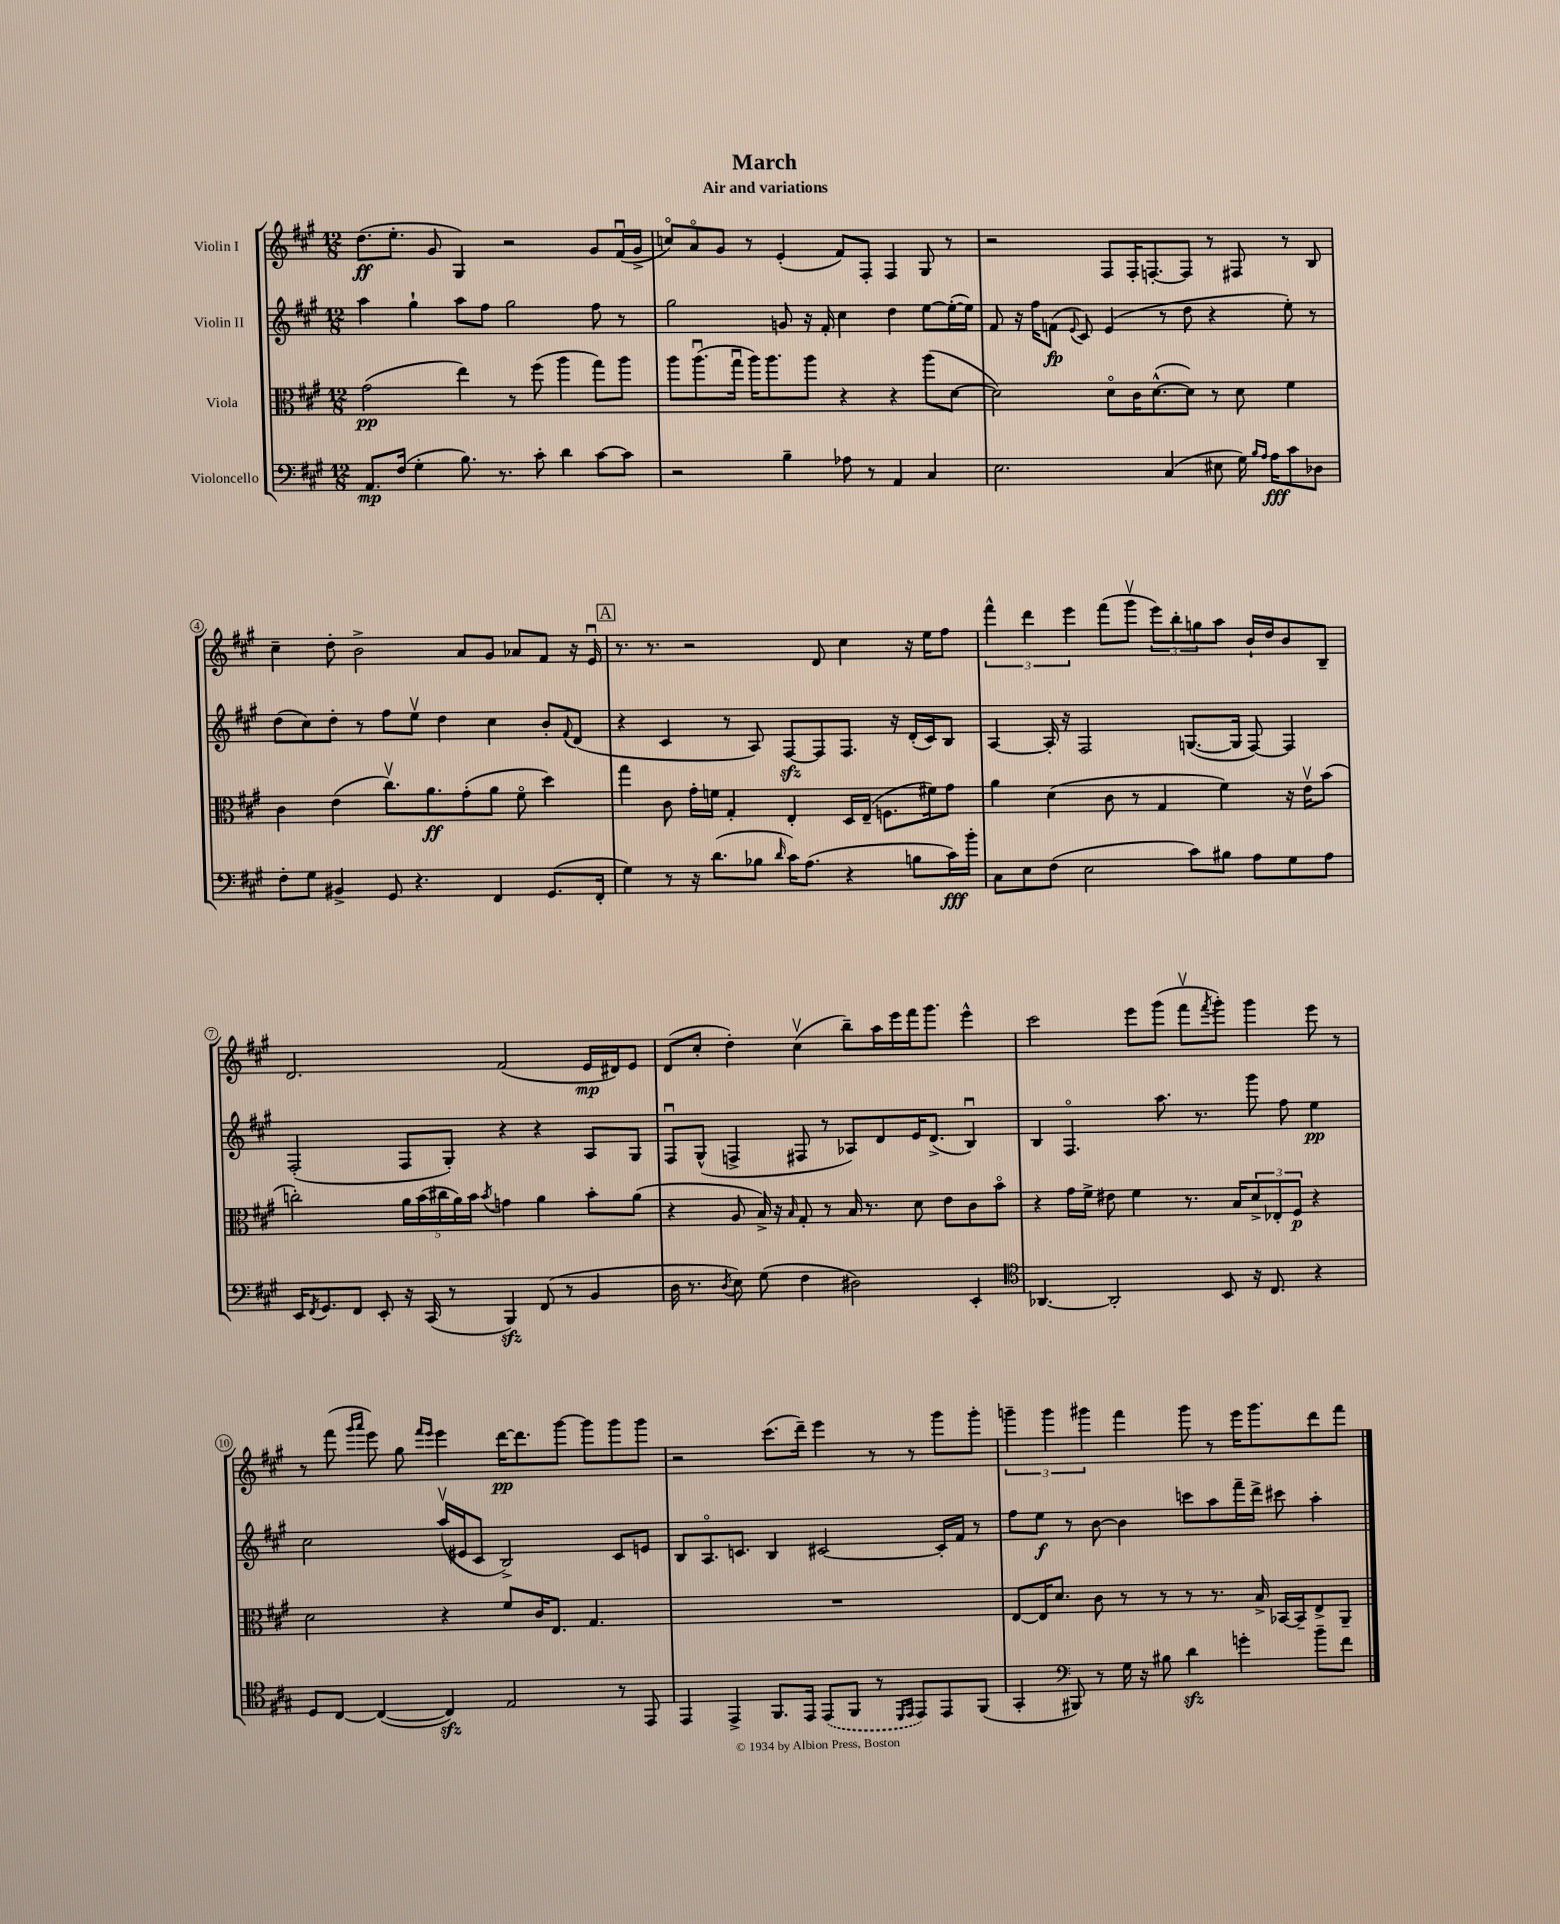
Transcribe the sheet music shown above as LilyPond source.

\header { title = "March" subtitle = "Air and variations" }
<<
\new StaffGroup <<
\new Staff = "s0" \with { instrumentName = "Violin I" } {
    \clef treble \key a \major \numericTimeSignature \time 12/8
    d''8.\ff( e''8.-. gis'8 gis4) r2 gis'8 fis'16\downbow( gis'16-> |
    c''8\flageolet) a'8\flageolet gis'8 r8 e'4-.( fis'8) fis8-. fis4 gis8 r8 |
    r2 fis8 fis16-. f8.~-. f8 r8 fis8 r8 b8 |
    cis''4-- d''8-. b'2-> a'8 gis'8 aes'8 fis'8 r16 e'16\downbow |
    \mark \markup { \box "A" } r8. r8. r2 d'8 cis''4 r16 e''16 fis''8 |
    \tuplet 3/2 { fis'''4-^ d'''4 e'''4 } fis'''8( gis'''8\upbow \tuplet 3/2 { e'''8) b''8-. g''8 } a''8 b'16-! d''16 b'8 b8-- |
    d'2. fis'2( e'16\mp dis'16) e'8 |
    d'8( cis''8-. d''4-.) cis''4\upbow( b''8--) a''16 e'''16 fis'''16 gis'''8. e'''4-^ |
    cis'''2 e'''8 gis'''8( fis'''8\upbow \acciaccatura { fis'''8 } gis'''8-.) gis'''4 e'''8 r8 |
    r8 fis'''8( \grace { gis'''16 a'''16 } e'''8) gis''8 \grace { fis'''16 e'''16 } e'''4 d'''16~\pp d'''8. gis'''8~ gis'''8 gis'''8 gis'''8 |
    r2 cis'''8.( d'''16--) e'''4 r8 r8 gis'''8 gis'''8-. |
    \tuplet 3/2 { g'''4-- g'''4 gis'''4 } fis'''4 gis'''8 r8 e'''16 gis'''8. d'''8 fis'''8 \bar "|." |
}
\new Staff = "s1" \with { instrumentName = "Violin II" } {
    \clef treble \key a \major \numericTimeSignature \time 12/8
    a''4 gis''4-! a''8 fis''8 gis''2 fis''8 r8 |
    gis''2 g'8 r16 fis'16-. cis''4 d''4 e''8~ e''16~-.( e''16) |
    fis'8 r16 fis''16 f'8\fp( \appoggiatura { e'8 } cis'8) e'4( r8 d''8 r4 e''8-.) r8 |
    d''8( cis''8) d''8-. r8 fis''8 e''8\upbow d''4 cis''4 b'8-. \appoggiatura { fis'8 } d'8( |
    \mark \markup { \box "A" } r4 cis'4 r8 a8) fis8~\sfz fis8 fis8. r16 d'16-.( cis'16) b8 |
    a4~ a16-. r16 fis2 g8.~( g16 fis8~) fis4 |
    fis2-.( fis8 gis8-.) r4 r4 a8 gis8 |
    fis8\downbow gis8-^( f4-> fis8 r8 aes8) d'8 e'16 d'8.->( b4\downbow) |
    b4 fis4.\flageolet a''8. r8. gis'''8 fis''8 e''4\pp |
    cis''2 a''16\upbow( eis'16 cis'8 b2->) cis'8 e'8 |
    b8 a8.\flageolet c'8. b4 cis'2~ cis'16-. fis'16 r8 |
    fis''8 e''8\f r8 b'8~ b'4 c'''8 a''8 fis'''16-- d'''16-> cis'''8 a''4-. \bar "|." |
}
\new Staff = "s2" \with { instrumentName = "Viola" } {
    \clef alto \key a \major \numericTimeSignature \time 12/8
    gis'2\pp( e''4) r8 fis''8( a''4 gis''8) a''8 |
    a''8 a''8.\downbow( gis''16\downbow a''16) a''8. a''8 r4 r4 a''8( d'8~ |
    d'2) d'8\flageolet cis'16 d'8.~-^( d'8) r8 d'8 fis'4 |
    cis'4 e'4( cis''8.\upbow) a'8.\ff gis'8-.( a'8 fis'8\flageolet d''4) |
    \mark \markup { \box "A" } gis''4 cis'8 gis'16-. f'16 gis4-. e4-. d16 e16--( f8. fis'16) gis'8 |
    a'4 d'4( cis'8 r8 gis4 fis'4) r16 e'16\upbow b'8( |
    c''2-.) \tuplet 5/4 { a'16 b'16( cis''16 a'16) b'16 } \acciaccatura { b'8 } g'4 a'4 b'8-. a'8( |
    r4 a8 b16->) r16 \grace { b16 } gis8-. r8 b16 r8. d'8 e'8 cis'8 b'8\flageolet |
    r4 gis'16 fis'16-> eis'8 fis'4 r8. b16 \tuplet 3/2 { d'8-> ees8-. fis8\p } r4 |
    d'2 r4 fis'8 cis'16 e8. gis4. |
    R1. |
    e8~ e16 d'8. cis'8 r8 r8 r8 r8. b16-> bes,16~ bes,16-- e8-> a,8-- \bar "|." |
}
\new Staff = "s3" \with { instrumentName = "Violoncello" } {
    \clef bass \key a \major \numericTimeSignature \time 12/8
    a,8.\mp fis16( gis4-. b8.) r8. cis'8-. d'4 cis'8~ cis'8 |
    r2 b4-- aes8 r8 a,4 cis4 |
    e2. cis4( eis8 gis16) \grace { b16 a16 } a16\fff cis'8 des8 |
    fis8-. gis8 bis,4-> gis,8 r4. fis,4 gis,8.( fis,16-. |
    \mark \markup { \box "A" } gis4) r8 r16 d'8.( bes8 \grace { d'16 } cis'16) a8.( r4 b8 cis'16\fff) b'16-. |
    cis8 e8 fis8( e2 cis'8) bis8 a8 gis8 a8 |
    e,16 \acciaccatura { fis,8 } gis,8. fis,8 e,8-. r16 cis,16( r8 b,,4\sfz) fis,8( r8 b,4 |
    d16 r8. \acciaccatura { d8 } e8) gis8( fis4 dis2) e,4-. |
    \clef tenor aes,4.~ aes,2-. b,8 r16 cis8. r4 |
    d8 cis8~ cis4~( cis4\sfz) e2 r8 e,8 |
    e,4 e,4-> fis,8. e,16 \once \slurDashed e,8( fis,8 r8 \grace { d,16 e,16 } e,8) e,8 fis,8( |
    gis,4-. \clef bass bis,,8) r8 gis16 r16 bis8 d'4\sfz g'4-. b'8-- fis'8 \bar "|." |
}
>>
>>
\layout { \context { \Score \override BarNumber.stencil = #(make-stencil-circler 0.1 0.3 ly:text-interface::print) } }
